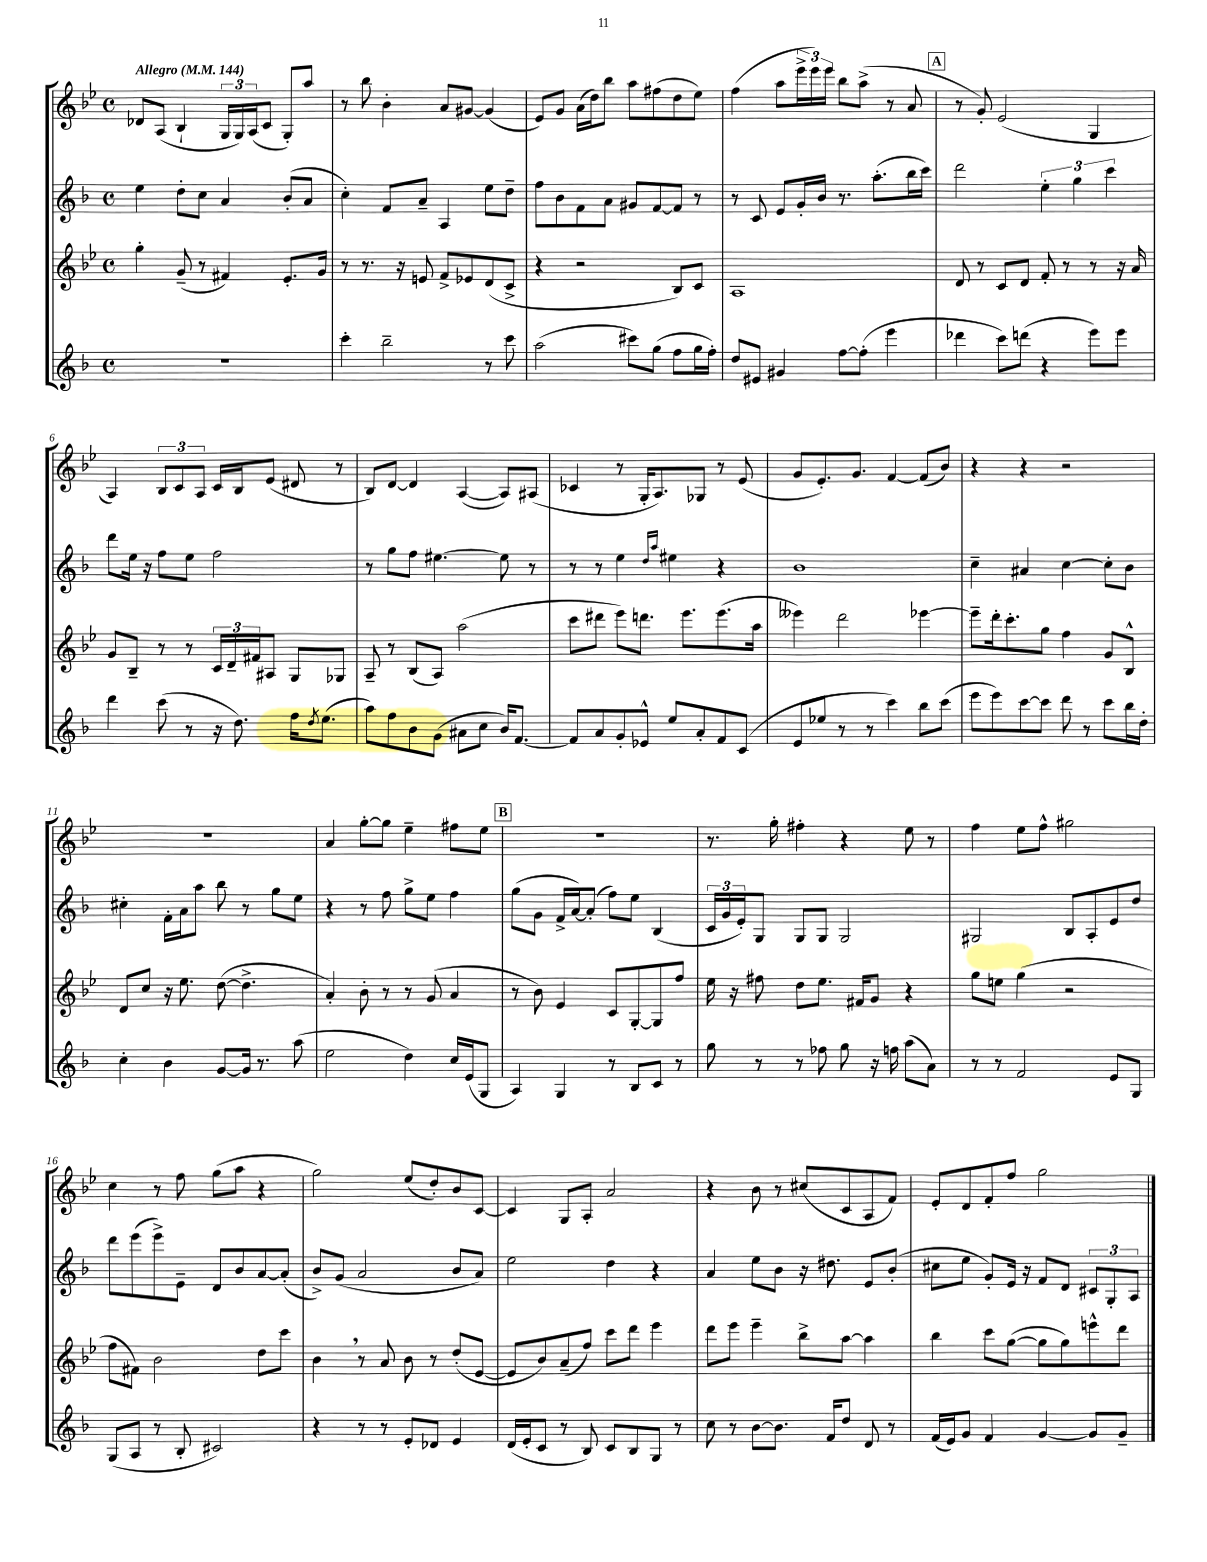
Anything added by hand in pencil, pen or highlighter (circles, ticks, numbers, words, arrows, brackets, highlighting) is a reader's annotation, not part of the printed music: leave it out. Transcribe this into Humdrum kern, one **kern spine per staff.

**kern	**kern	**kern	**kern
*staff4	*staff3	*staff2	*staff1
*clefG2	*clefG2	*clefG2	*clefG2
*k[b-]	*k[b-e-]	*k[b-]	*k[b-e-]
*M4/4	*M4/4	*M4/4	*M4/4
*met(c)	*met(c)	*met(c)	*met(c)
*MM144	*MM144	*MM144	*MM144
1r	4gg'	4ee	8d-
.	.	.	(8A
.	(8g~	8dd'	4B-`
.	8r	8cc	.
.	4f#)	4a	24G
.	.	.	24G)
.	.	.	(24A
.	.	.	8c
.	8.e-'	(8b-'	8G')
.	.	8a	8aa
.	16g	.	.
=	=	=	=
4ccc'	8r	4cc')	8r
.	8.r	.	8bb-
2bb-~	.	8f	4b-'
.	16r	.	.
.	8e	8a~	.
.	8f^	4A	8a
.	8e-	.	[8g#
8r	(8d	8ee	(4g#]
8ccc	8c^	8dd~	.
=	=	=	=
(2aa	4r	8ff	8e-)
.	.	8b-	8g
.	2r	8f	(16a
.	.	.	16dd)
.	.	8a	8bb-
8ccc#)	.	8g#	8aa
(8gg	.	[8f	(8ff#
8ff	8B-)	8f]	8dd
16gg	8c	8r	8ee-)
16ff')	.	.	.
=	=	=	=
8dd	1A	8r	(4ff
8e#	.	8c	.
4g#	.	8e	8aa
.	.	16g'	24eee-^
.	.	.	24eee-)
.	.	16b-	.
.	.	.	24eee-
[8ff	.	8.r	8bb-
(8ff']	.	.	(8aa^
.	.	(8.aa'	.
4eee	.	.	8r
.	.	16bb-	8a
.	.	16ccc)	.
=	=	=	=
4ddd-	8d	2ddd	8r
.	8r	.	8g')
8ccc)	8c	.	(2e-
(8ddd	8d	.	.
4r	8f'	6ee'	.
.	8r	.	.
.	.	6gg	.
8eee)	8r	.	4G
.	.	6ccc	.
8eee	16r	.	.
.	16a	.	.
=	=	=	=
4ddd	8g	8ddd	4A)
.	8B-~	16ee	.
.	.	16r	.
(8ccc	8r	8ff	12B-
.	.	.	12c
8r	8r	8ee	.
.	.	.	12A
16r	24c	2ff	16c
.	24d~	.	.
8.dd)	.	.	16B-
.	24f#	.	.
.	8A#	.	(8e-
16ff	8G	.	8d#
8qdd	.	.	.
(8.ee	.	.	.
.	8G-	.	8r
=	=	=	=
8aa)	8A~	8r	8B-)
8ff	8r	8gg	[8d
8b-	(8B-	8ff	4d]
(8g	8A)	[4.ee#	.
8a#	(2aa	.	([4A
8cc	.	.	.
16b-)	.	8ee#]	8A])
[8.f	.	.	.
.	.	8r	(8A#
=	=	=	=
8f]	8ccc	8r	4c-
8a	8ddd#	8r	.
8g'	8eee-)	4ee	8r
8e-^^	8.ddd	.	16G'
.	.	.	8.A)
.	.	16qqdd	.
.	.	16qqaa	.
8ee	.	4ee#	.
.	8.eee-	.	.
8a'	.	.	8G-
8f	(8.eee-	4r	8r
(8c	.	.	(8e-
.	16aa	.	.
=	=	=	=
8e	4eee--)	1b-	8g
8ee-	.	.	8.e-')
8r	2ddd	.	.
.	.	.	8.g
8r	.	.	.
4ccc)	.	.	[4f
8bb-	[4eee-	.	(8f]
(8ccc	.	.	8b-)
=	=	=	=
8eee	8eee-~]	4cc~	4r
8eee)	16ddd'	.	.
.	8.ccc'	.	.
[8ccc	.	4a#	4r
8ccc]	8gg	.	.
8ddd	4ff	[4cc	2r
8r	.	.	.
8ccc	8g	8cc']	.
16bb-	8B-^^	8b-	.
16dd'	.	.	.
=	=	=	=
4cc'	8d	4cc#'	1r
.	8cc	.	.
4b-	16r	16f'	.
.	8.ee-	16a	.
.	.	8aa	.
[8g	([8dd	8bb-	.
16g]	4.dd^]	8r	.
8.r	.	.	.
.	.	8gg	.
(8aa	.	8ee	.
=	=	=	=
2ee	4a')	4r	4a
.	8b-'	8r	[8gg'
.	8r	8ff	8gg]
4dd)	8r	8gg^	4ee-~
.	(8g	8ee	.
16cc	4a	4ff	8ff#
(16e	.	.	.
8G	.	.	8ee-
=	=	=	=
4A)	8r	(8gg	1r
.	8b-)	8g	.
4G	4e-	16f^	.
.	.	[16a)	.
.	.	(8a']	.
8r	8c	8ff)	.
8B-	[8G'	8ee	.
8c	8G]	(4B-	.
8r	8ff	.	.
=	=	=	=
8gg	16ee-	24c	8.r
.	.	24g	.
.	16r	.	.
.	.	24e')	.
8r	8ff#	8G	.
.	.	.	16gg'
8r	8dd	8G	4ff#'
8ff-	8.ee-	8G	.
8gg	.	2G	4r
.	16f#	.	.
16r	8g	.	.
16ff	.	.	.
(8aa	4r	.	8ee-
8a)	.	.	8r
=	=	=	=
8r	8gg	2G#	4ff
8r	8ee	.	.
2f	(4gg	.	8ee-
.	.	.	8ff^^
.	2r	8B-	2gg#
.	.	8A'	.
8e	.	8e	.
8G	.	8dd	.
=	=	=	=
(8G	8ff	8ddd	4cc
8A	8f#)	(8eee	.
8r	2b-	8eee^)	8r
8B-'	.	8e~	8ff
2c#)	.	8d	(8gg
.	.	8b-	8aa
.	8dd	[8a	4r
.	8ccc	(8a']	.
=	=	=	=
4r	4b-	8b-^)	2gg)
.	.	(8g	.
8r	8r	2a	.
8r	8a	.	.
8e'	8b-	.	(8ee-
8d-	8r	.	8dd')
4e	(8dd'	8b-	8b-
.	[8e-	8a)	[8c
=	=	=	=
(16d	8e-]	2ee	4c]
16e'	.	.	.
8c	8b-)	.	.
8r	(8a~	.	8G
8B-)	8ff)	.	8A'
8c	8ccc	4dd	2a
8B-	8ddd	.	.
8G	4eee-	4r	.
8r	.	.	.
=	=	=	=
8cc	8ddd	4a	4r
8r	8eee-	.	.
[8b-	4eee-~	8ee	8b-
8.b-]	.	8b-	8r
.	8bb-^	16r	(8cc#
16f	.	8.dd#	.
8dd	[8aa	.	8c
8d	4aa]	8e	8A
8r	.	(8b-'	8f)
=	=	=	=
(16f	4bb-	8cc#	8e-'
16e)	.	.	.
8g	.	8ee	8d
4f	8ccc	8g')	8f'
.	([8gg	16e	8ff
.	.	16r	.
[4g	8gg]	8f	2gg
.	8gg)	8d	.
8g]	8eee^^	12c#	.
.	.	12G'	.
8g~	8ddd	.	.
.	.	12A	.
==	==	==	==
*-	*-	*-	*-
